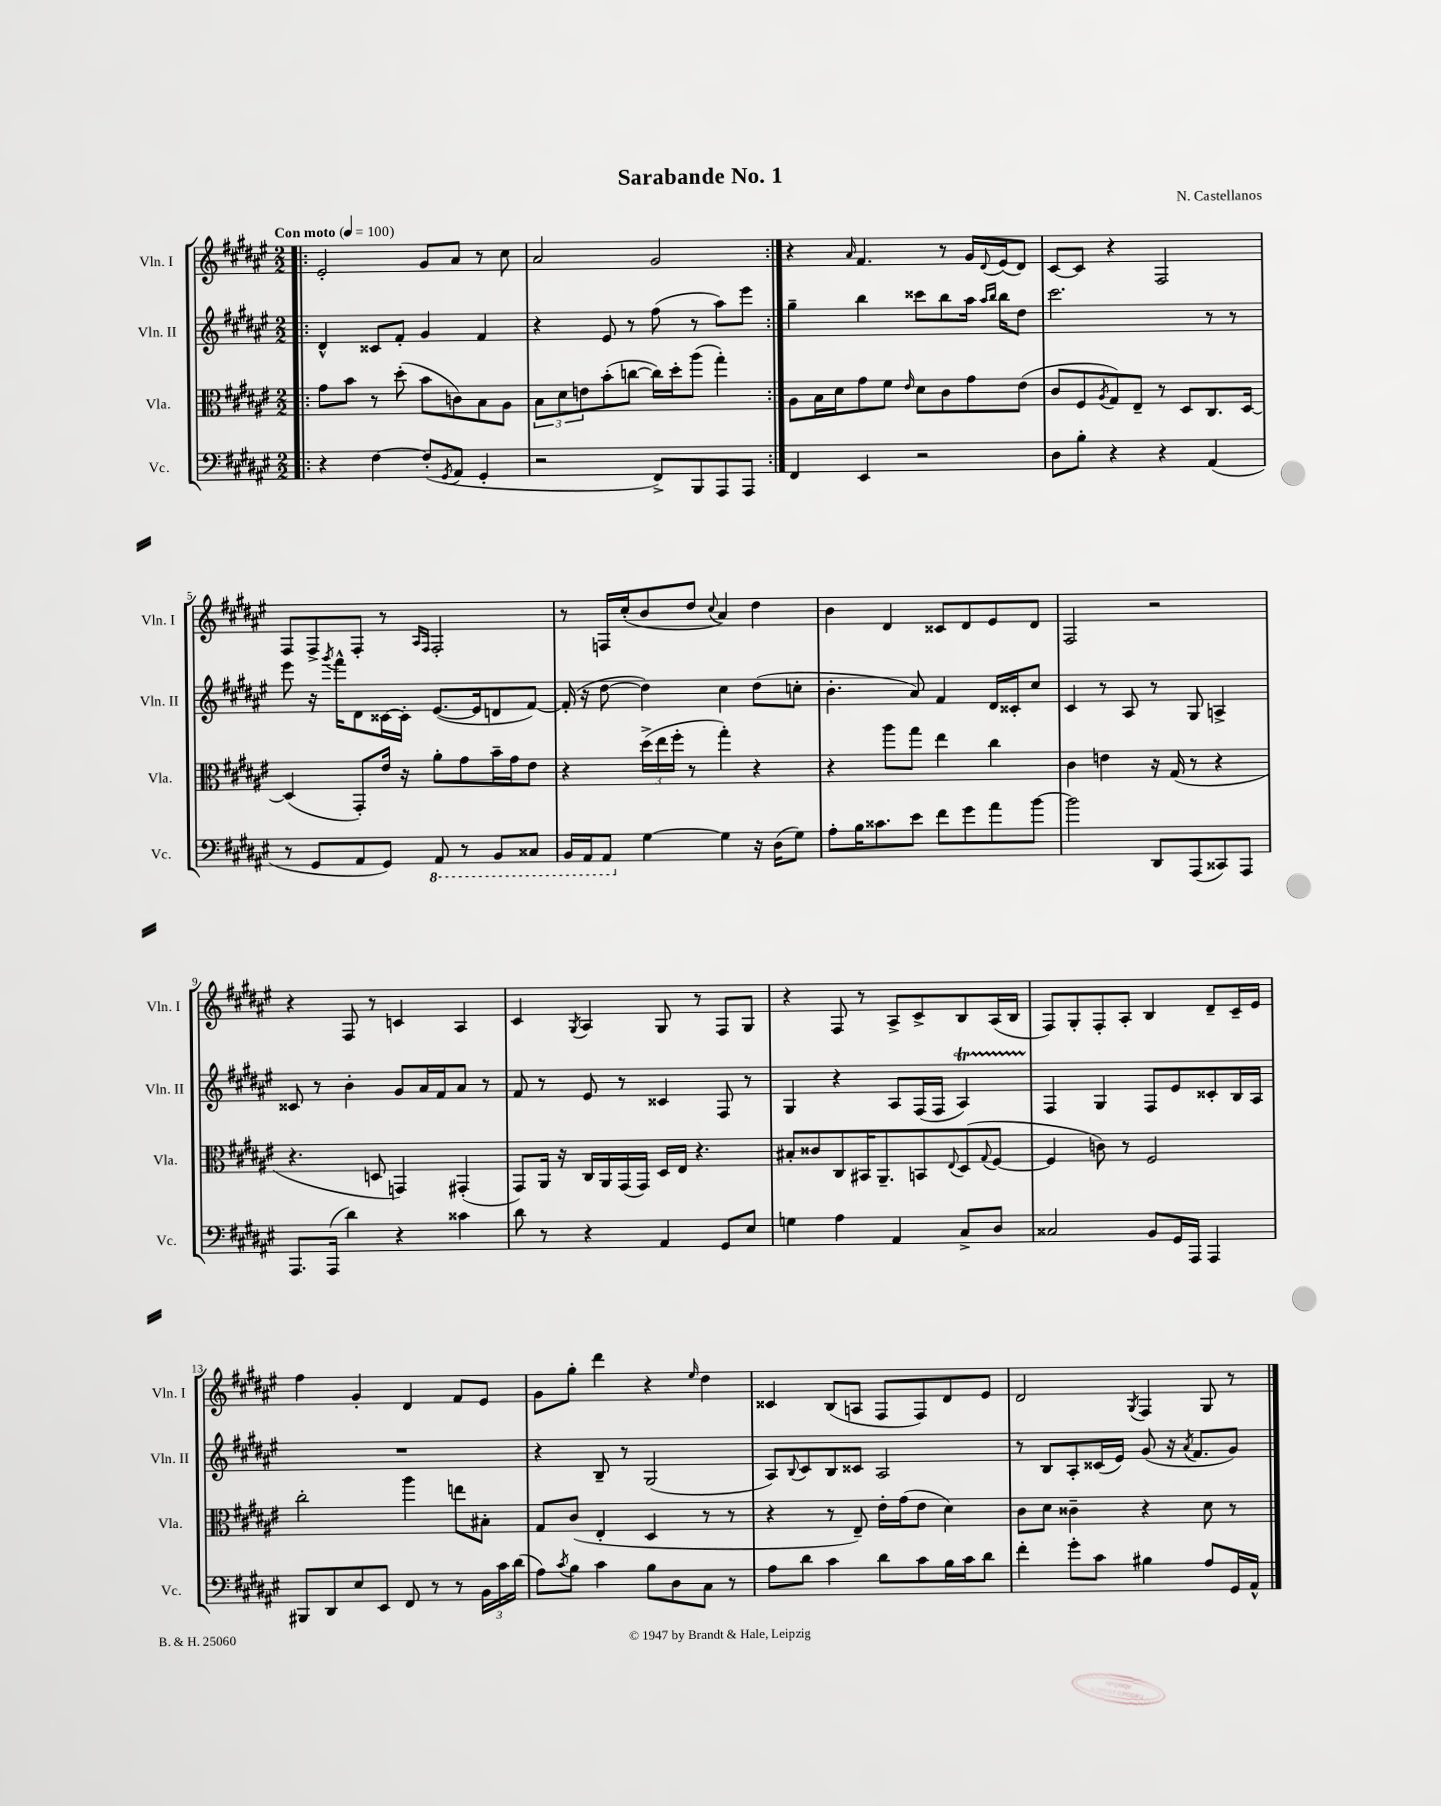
\header { title = "Sarabande No. 1" composer = "N. Castellanos" }
<<
\new StaffGroup <<
\new Staff = "s0" \with { instrumentName = "Vln. I" shortInstrumentName = "Vln. I" } {
    \clef treble \key fis \major \numericTimeSignature \time 2/2 \tempo "Con moto" 4 = 100
    \repeat volta 2 { \bar ".|:" eis'2-. gis'8 ais'8 r8 cis''8 |
    ais'2 gis'2 | }
    r4 \grace { ais'16 } fis'4. r8 gis'16 \appoggiatura { dis'8 } eis'16( dis'8) |
    cis'8~ cis'8 r4 fis2 |
    fis8 fis8-> fis8-. r8 \grace { ais16 fis16 } fis2-. |
    r8 f16 cis''16-.( b'8 dis''8 \appoggiatura { cis''8 } ais'4) dis''4 |
    b'4 dis'4 cisis'8 dis'8 eis'8 dis'8 |
    fis2 r2 |
    r4 fis8 r8 c'4 ais4 |
    cis'4 \acciaccatura { gis8 } ais4 gis8 r8 fis8 gis8 |
    r4 fis8 r8 ais8-> cis'8-> b8 ais16( b16 |
    fis8) gis8-. fis8-. ais8-. b4 dis'8-- cis'16-- eis'16 |
    fis''4 gis'4-. dis'4 fis'8 eis'8 |
    gis'8 gis''8-. dis'''4 r4 \grace { eis''16 } dis''4 |
    cisis'4 b8( a8 fis8 fis8) dis'8 eis'8 |
    dis'2 \acciaccatura { gis8 } fis4 gis8 r8 \bar "|." |
}
\new Staff = "s1" \with { instrumentName = "Vln. II" shortInstrumentName = "Vln. II" } {
    \clef treble \key fis \major \numericTimeSignature \time 2/2
    \repeat volta 2 { \bar ".|:" dis'4-^ cisis'8 fis'8-. gis'4 fis'4 |
    r4 eis'8 r8 fis''8( r8 ais''8) eis'''8 | }
    gis''4-- b''4 cisis'''8 b''8 ais''16 \grace { ais''16 b''16 } b''16 dis''8 |
    cis'''2. r8 r8 |
    eis'''8 r16 \acciaccatura { gis'''8 } fis'''16-^ dis'8 cisis'16~ cisis'16-. eis'8.~( eis'16 d'8 fis'8~) |
    fis'16-.( r16 dis''8~ dis''4) cis''4 dis''8( c''8-. |
    b'4.-. ais'8) fis'4 dis'16 cisis'16-. cis''8 |
    cis'4 r8 ais8 r8 gis8 a4-> |
    cisis'8 r8 b'4-. gis'8 ais'16 fis'16 ais'8 r8 |
    fis'8 r8 eis'8 r8 cisis'4 fis8 r8 |
    gis4 r4 ais8 fis16( fis16 ais4\startTrillSpan) |
    fis4\stopTrillSpan gis4 fis8 eis'8 cisis'8-. b16 ais16 |
    R1 |
    r4 b8-- r8 gis2( |
    ais8) \appoggiatura { b8 } cis'8 b8 cisis'8 ais2 |
    r8 b8 ais8-. cisis'16( eis'16) gis'8( r16 \acciaccatura { ais'8 } fis'8. gis'8) \bar "|." |
}
\new Staff = "s2" \with { instrumentName = "Vla." shortInstrumentName = "Vla." } {
    \clef alto \key fis \major \numericTimeSignature \time 2/2
    \repeat volta 2 { \bar ".|:" gis'8 b'8 r8 dis''8-.( b'8 c'8) b8 ais8 |
    \tuplet 3/2 { b8 dis'8 e'8 } b'8-.( c''8~ c''16) dis''16-. ais''8( gis''4-.) | }
    ais8 b16 dis'16 gis'8 fis'8 \grace { eis'16 } dis'8 cis'8 gis'8 eis'8( |
    cis'8 fis8 \acciaccatura { ais8 } gis8) eis8-- r8 dis8 cis8. dis16~ |
    dis4( gis,8-.) eis'16 r16 ais'8-. gis'8 b'16-- gis'16 eis'8 |
    r4 \tuplet 3/2 { dis''16->( eis''16 fis''16-. } r8 gis''4-.) r4 |
    r4 ais''8 gis''8 eis''4 cis''4 |
    cis'4 e'4 r16 gis16( r8 r4 |
    r4. d8 g,4) gis,4-.( |
    gis,8) ais,16 r16 cis16 ais,16 gis,16( gis,16) dis16 eis16 r4. |
    bis8-. cisis'8 cis8 bis,16 ais,8.-- b,8 \appoggiatura { eis8 } dis8( \appoggiatura { gis8 } fis8~ |
    fis4 c'8) r8 fis2 |
    cis''2-. ais''4 e''8 bis8-. |
    gis8 cis'8( eis4-. dis4 r8 r8 |
    r4 r8 eis8--) eis'16-. gis'16( eis'8 dis'4) |
    cis'8 dis'8 cisis'4-- r4 dis'8 r8 \bar "|." |
}
\new Staff = "s3" \with { instrumentName = "Vc." shortInstrumentName = "Vc." } {
    \clef bass \key fis \major \numericTimeSignature \time 2/2
    \repeat volta 2 { \bar ".|:" r4 fis4~ fis8-.( \acciaccatura { gis,8 } ais,8 gis,4-. |
    r2 fis,8->) b,,8 ais,,8 ais,,8 | }
    fis,4 eis,4 r2 |
    dis8 b8-. r4 r4 ais,4( |
    r8 gis,8 ais,8 gis,8) \ottava #-1 ais,,8 r8 b,,8 cisis,8 |
    b,,16 ais,,16 ais,,8 \ottava #0 gis4~ gis4 r16 dis16( gis8) |
    ais8-. b16 cisis'8. eis'8 fis'8 gis'8 ais'8 b'8~ |
    b'2 dis,8 ais,,8( cisis,8) ais,,8 |
    ais,,8. ais,,16( dis'4) r4 cisis'4 |
    dis'8 r8 r4 ais,4 gis,8 eis8 |
    g4 ais4 ais,4 cis8-> dis8 |
    cisis2 b,8 gis,16 ais,,16 ais,,4 |
    bis,,8 dis,8 eis8 eis,8 fis,8 r8 r8 \tuplet 3/2 { b,16 cis'16 dis'16( } |
    ais8) \acciaccatura { cis'8 } b8 cis'4 b8 dis8 cis8 r8 |
    ais8 dis'8 cis'4 dis'8 cis'8 b16 cis'16 dis'8 |
    fis'4-. gis'8-. cis'8 bis4 ais8 gis,16 ais,16-^ \bar "|." |
}
>>
>>
